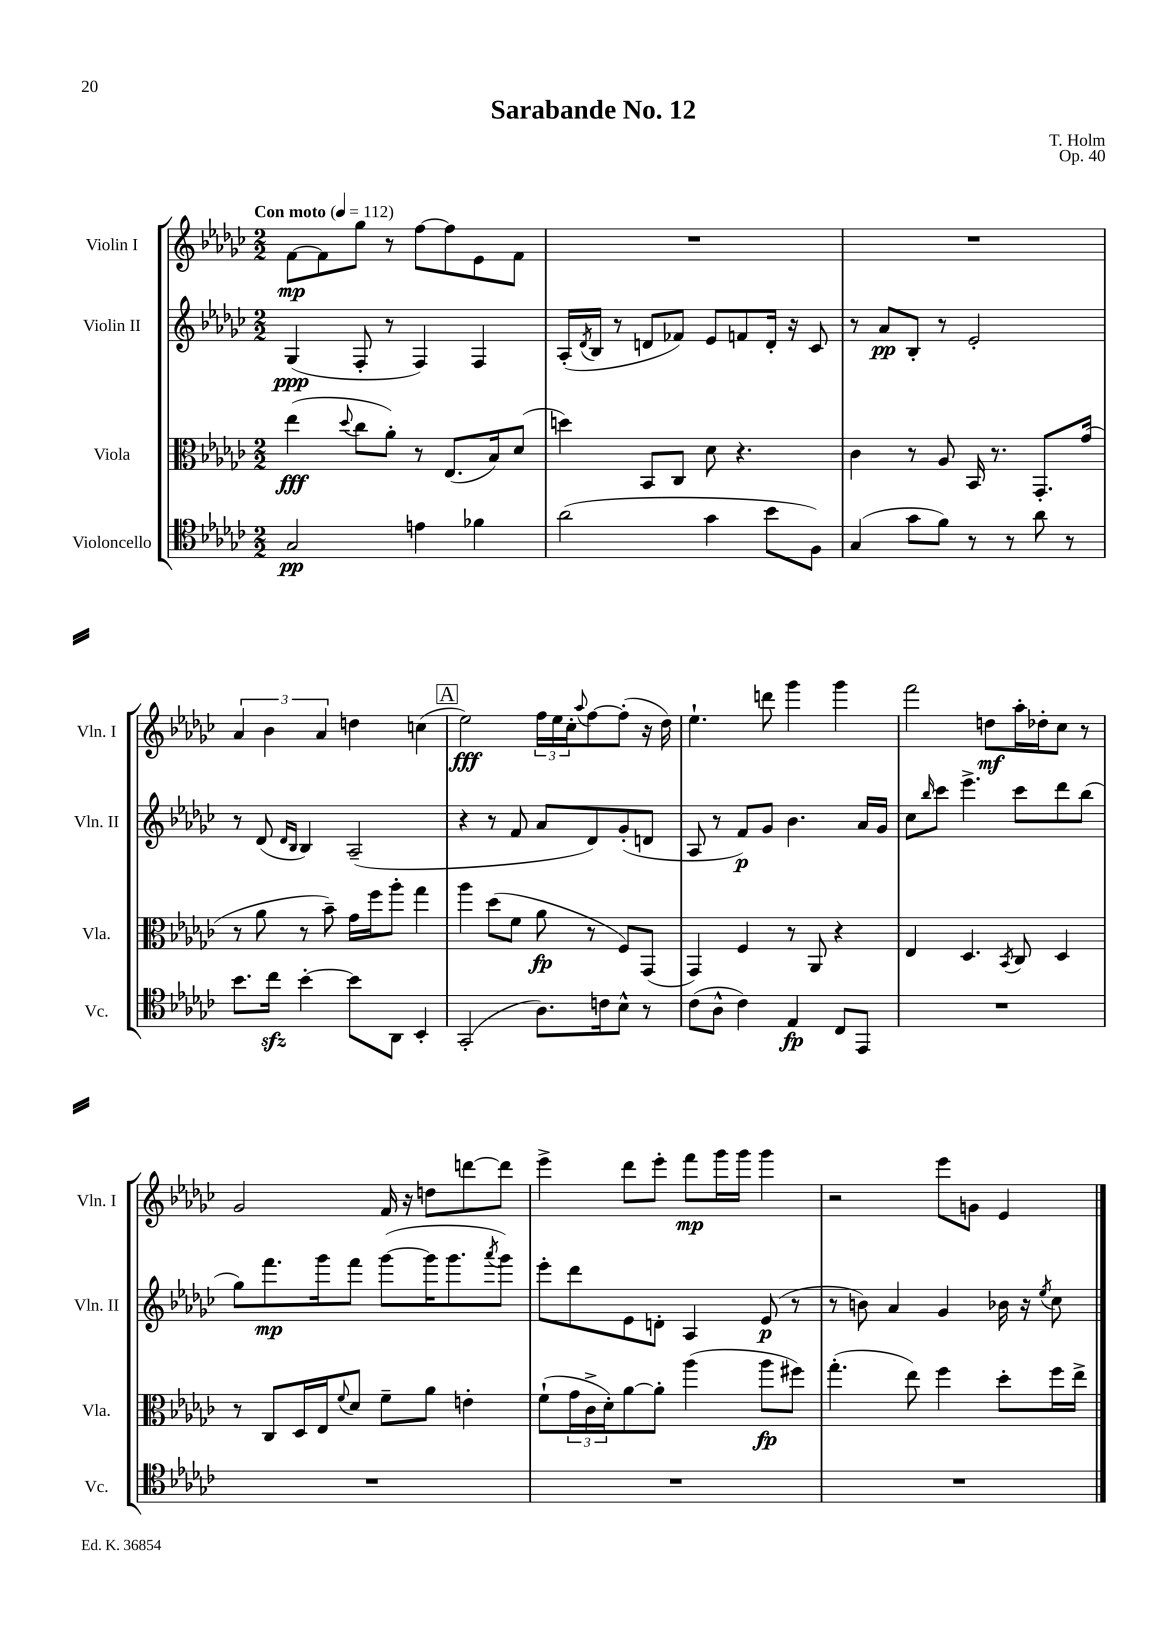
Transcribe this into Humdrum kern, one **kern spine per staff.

**kern	**dynam	**kern	**dynam	**kern	**dynam	**kern	**dynam
*part4	*part4	*part3	*part3	*part2	*part2	*part1	*part1
*staff4	*staff4	*staff3	*staff3	*staff2	*staff2	*staff1	*staff1
*I"Violoncello	*	*I"Viola	*	*I"Violin II	*	*I"Violin I	*
*I'Vc.	*	*I'Vla.	*	*I'Vln. II	*	*I'Vln. I	*
*clefC4	*	*clefC3	*	*clefG2	*	*clefG2	*
*k[b-e-a-d-g-c-]	*	*k[b-e-a-d-g-c-]	*	*k[b-e-a-d-g-c-]	*	*k[b-e-a-d-g-c-]	*
*M2/2	*	*M2/2	*	*M2/2	*	*M2/2	*
*MM112	*	*MM112	*	*MM112	*	*MM112	*
=1	=1	=1	=1	=1	=1	=1	=1
!	!	!	!	!	!	!LO:TX:a:B:t=Con moto	!
2G-/	pp	(4ee-\	fff	(4G-/	ppp	[8f\L	mp
.	.	.	.	.	.	8f\]	.
.	.	8qqdd-/	.	.	.	.	.
.	.	8cc-\L	.	8F'/	.	8gg-\J	.
.	.	8a-'\J)	.	8r	.	8r	.
4en\	.	8r	.	4F/)	.	[8ff\L	.
.	.	(8.E-/L	.	.	.	8ff\]	.
4f-X\	.	.	.	4F/	.	8e-\	.
.	.	16B-/k)	.	.	.	.	.
.	.	(8d-/J	.	.	.	8f\J	.
=2	=2	=2	=2	=2	=2	=2	=2
(2a-\	.	4ddn\)	.	(16A-'/LL	.	1r	.
.	.	.	.	8qd-/	.	.	.
.	.	.	.	16B-/JJ	.	.	.
.	.	.	.	8r	.	.	.
.	.	8BB-/L	.	8dn/L	.	.	.
.	.	8C-/J	.	8f-X/J)	.	.	.
4g-\	.	8d-\	.	8e-/L	.	.	.
.	.	4.r	.	8fn/	.	.	.
8b-\L	.	.	.	16d'/Jk	.	.	.
.	.	.	.	16r	.	.	.
8F\J)	.	.	.	8c-/	.	.	.
=3	=3	=3	=3	=3	=3	=3	=3
(4G-/	.	4c-\	.	8r	.	1r	.
.	.	.	.	8a-/L	pp	.	.
8g-\L	.	8r	.	8B-'/J	.	.	.
8f\J)	.	8A-/	.	8r	.	.	.
8r	.	16BB-/	.	2e-'/	.	.	.
.	.	8.r	.	.	.	.	.
8r	.	.	.	.	.	.	.
8a-\	.	8.GG-'/L	.	.	.	.	.
8r	.	.	.	.	.	.	.
.	.	(16g-/Jk	.	.	.	.	.
!!LO:LB:g=z
=4	=4	=4	=4	=4	=4	=4	=4
8.b-\L	.	8r	.	8r	.	6a-/	.
.	.	8a-\	.	(8d-/	.	.	.
.	.	.	.	.	.	6b-\	.
16cc-zz\Jk	.	.	.	.	.	.	.
.	.	.	.	16qqd-/LL	.	.	.
.	.	.	.	16qqB-/JJ	.	.	.
[4b-'\	.	8r	.	4B-/)	.	.	.
.	.	.	.	.	.	6a-/	.
.	.	8b-~\)	.	.	.	.	.
8b-\L]	.	16g-\LL	.	(2A-~/	.	4ddn\	.
.	.	16ff\J	.	.	.	.	.
8AA-\J	.	8aa-'\J	.	.	.	.	.
4BB-'/	.	4gg-\	.	.	.	(4ccn\	.
!!LO:REH:place=s1:t=A
=5	=5	=5	=5	=5	=5	=5	=5
(2GG-'/	.	4aa-\	.	4r	.	2ee-\)	fff
.	.	(8dd-\L	.	8r	.	.	.
.	.	8f\J	.	8f/	.	.	.
8.A-\L)	.	8a-\	fp	8a-/L	.	24ff\LL	.
.	.	.	.	.	.	24ee-\	.
.	.	.	.	.	.	24cc-'\J	.
.	.	.	.	.	.	8qqaa-/	.
.	.	8r	.	8d-/)	.	[8ff\	.
16cn\k	.	.	.	.	.	.	.
8B-^^\J	.	8F/L)	.	(8g-'/	.	(8ff'\J]	.
8r	.	(8GG-/J	.	8dn/J	.	16r	.
.	.	.	.	.	.	16dd-\)	.
=6	=6	=6	=6	=6	=6	=6	=6
(8c-\L	.	4GG-/)	.	8A-/	.	4.ee-`\	.
8A-^^\J	.	.	.	8r	.	.	.
4c-\)	.	4F/	.	8f/L)	p	.	.
.	.	.	.	8g-/J	.	8dddn\	.
4E-/	fp	8r	.	4.b-\	.	4ggg-\	.
.	.	8AA-/	.	.	.	.	.
8C-/L	.	4r	.	.	.	4ggg-\	.
8EE-/J	.	.	.	16a-/LL	.	.	.
.	.	.	.	16g-/JJ	.	.	.
=7	=7	=7	=7	=7	=7	=7	=7
1r	.	4E-/	.	8cc-\L	.	2fff\	.
.	.	.	.	16qqbb-/	.	.	.
.	.	.	.	8ccc-\J	.	.	.
.	.	4.D-/	.	4.eee-^\	.	.	.
.	.	.	.	.	.	8ddn\L	mf
.	.	8qBB-/	.	.	.	.	.
.	.	8C-/	.	8ccc-\L	.	16aa-'\L	.
.	.	.	.	.	.	16dd-X'\J	.
.	.	4D-/	.	8ddd-\	.	8cc-\J	.
.	.	.	.	(8bb-\J	.	8r	.
!!LO:LB:g=z
=8	=8	=8	=8	=8	=8	=8	=8
1r	.	8r	.	8gg-\L)	.	2g-/	.
.	.	8C-/L	.	8.fff\	mp	.	.
.	.	16D-/L	.	.	.	.	.
.	.	16E-/J	.	16ggg-\k	.	.	.
.	.	8qqf/	.	.	.	.	.
.	.	8d-/J	.	8fff\J	.	.	.
.	.	8f~\L	.	([8ggg-\L	.	16f/	.
.	.	.	.	.	.	16r	.
.	.	8a-\J	.	16ggg-\K]	.	8ddn\L	.
.	.	.	.	8.ggg-\	.	.	.
.	.	4en'\	.	.	.	[8dddn\	.
.	.	.	.	8qaaa-/	.	.	.
.	.	.	.	8ggg-\J)	.	8ddd\J]	.
=9	=9	=9	=9	=9	=9	=9	=9
1r	.	(8f`\L	.	8eee-'\L	.	4eee-^\	.
.	.	24g-\L	.	8ddd-\	.	.	.
.	.	24c-^\	.	.	.	.	.
.	.	24d-'\J)	.	.	.	.	.
.	.	[8a-\	.	8e-\	.	8ddd-\L	.
.	.	8a-'\J]	.	8dn'\J	.	8eee-'\J	.
.	.	(4aa-\	.	4A-/	.	8fff\L	mp
.	.	.	.	.	.	16ggg-\L	.
.	.	.	.	.	.	16ggg-\JJ	.
.	.	8aa-\L	fp	(8e-/	p	4ggg-\	.
.	.	8ff#X\J)	.	8r	.	.	.
=10	=10	=10	=10	=10	=10	=10	=10
1r	.	(4.gg-'\	.	8r	.	2r	.
.	.	.	.	8bn\)	.	.	.
.	.	.	.	4a-/	.	.	.
.	.	8ee-\)	.	.	.	.	.
.	.	4ff\	.	4g-/	.	8eee-\L	.
.	.	.	.	.	.	8gn\J	.
.	.	8dd-'\L	.	16b-X\	.	4e-/	.
.	.	.	.	16r	.	.	.
.	.	.	.	8qee-/	.	.	.
.	.	16ff\L	.	8cc-\	.	.	.
.	.	16ee-^\JJ	.	.	.	.	.
==	==	==	==	==	==	==	==
*-	*-	*-	*-	*-	*-	*-	*-
